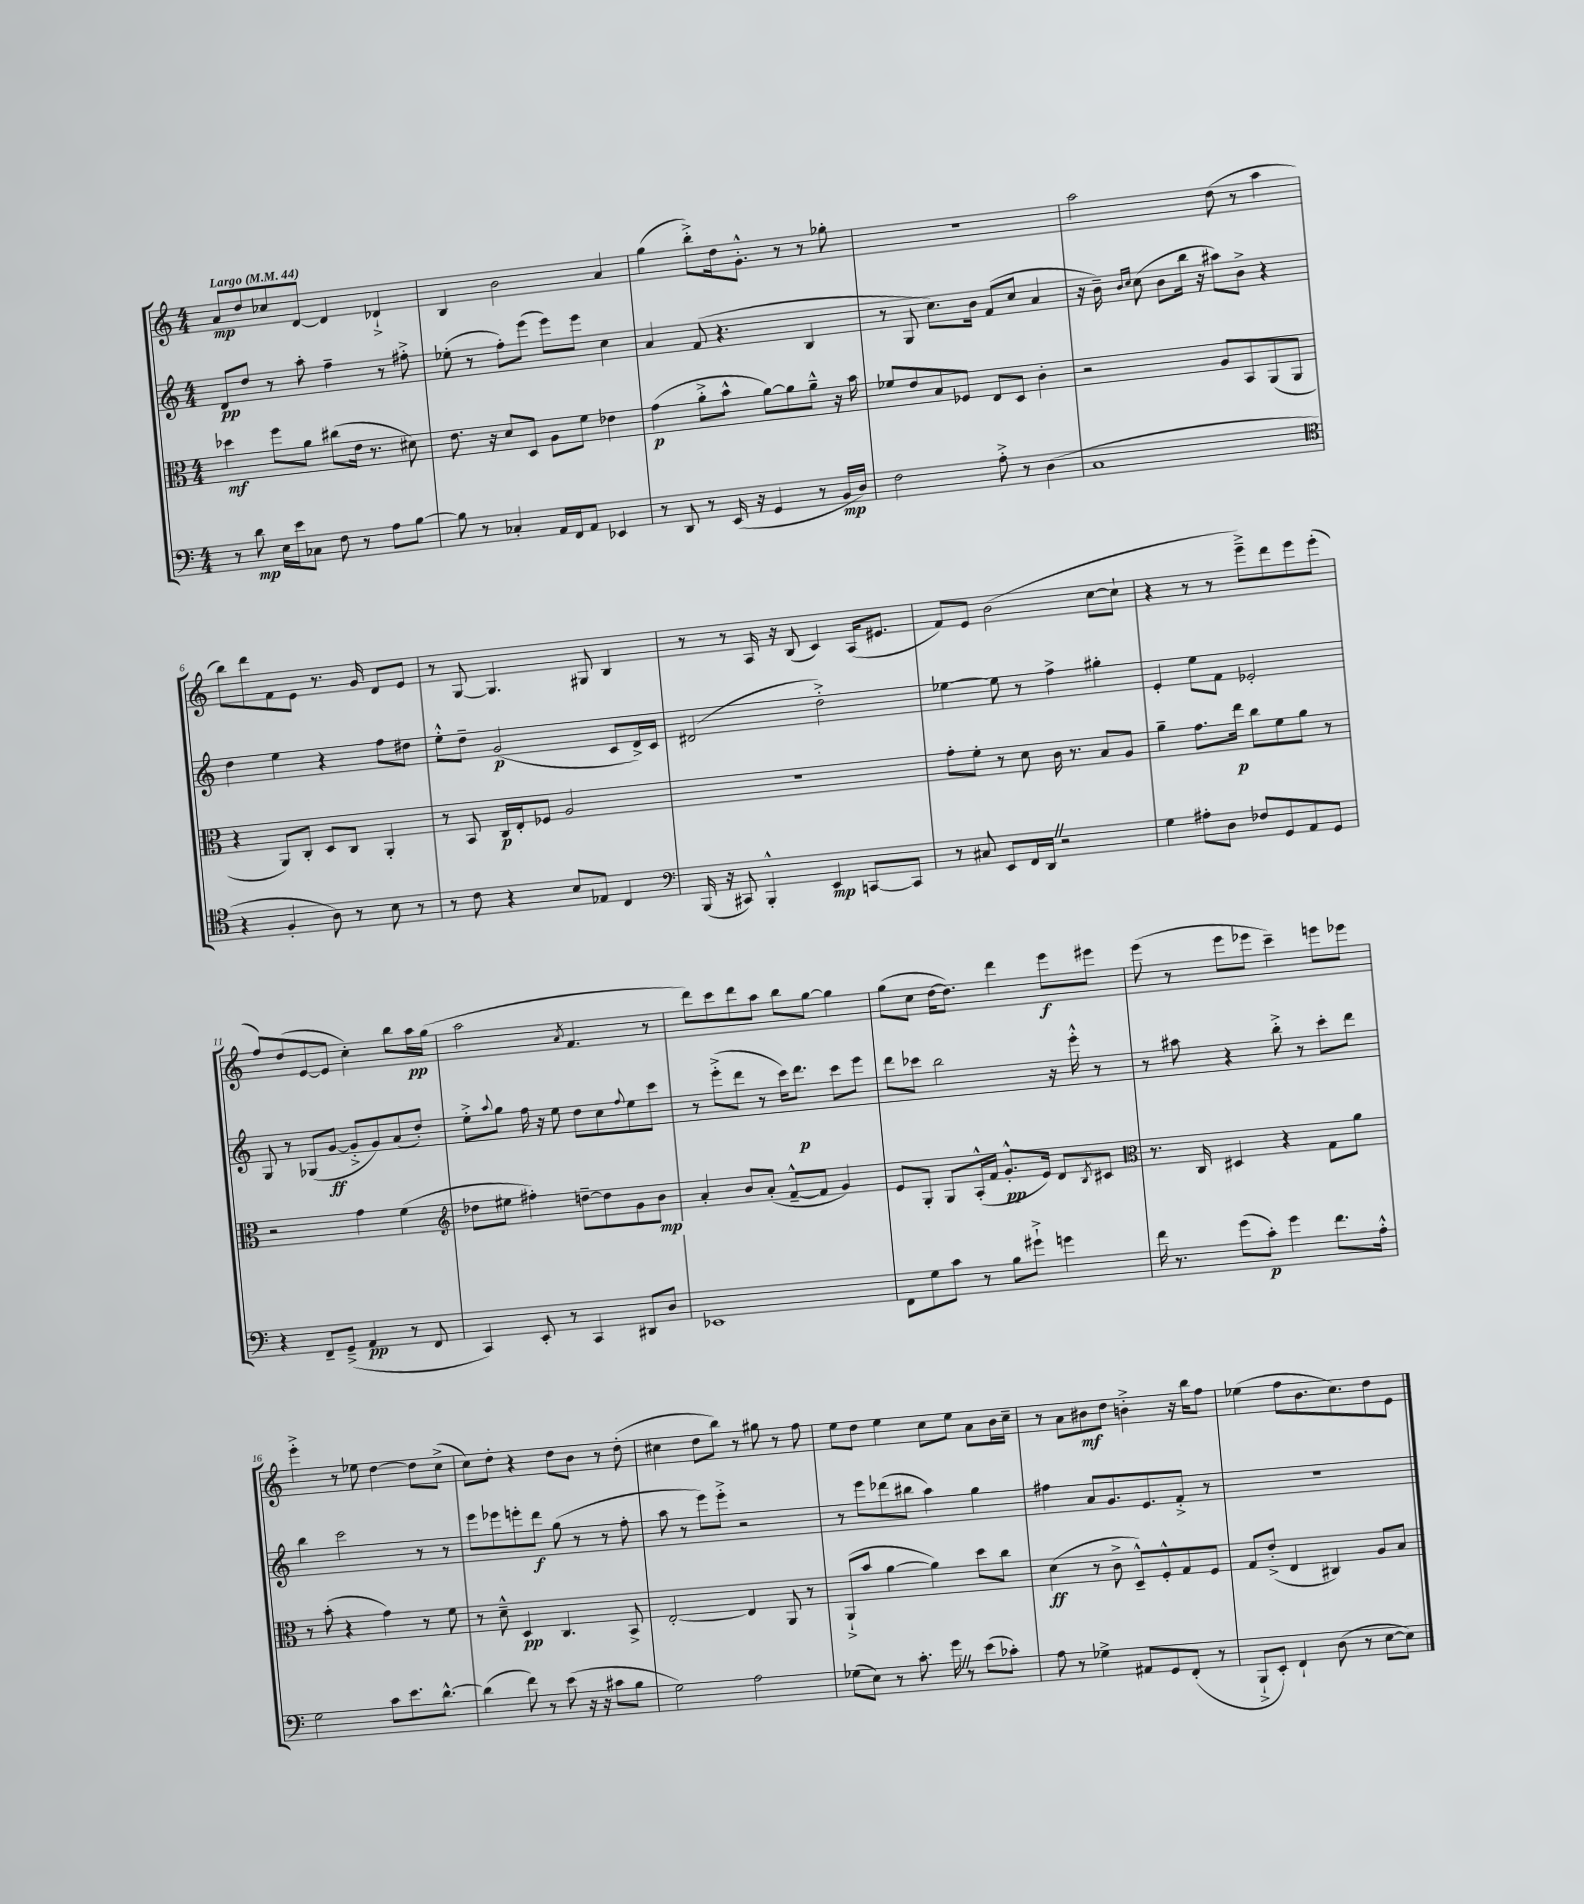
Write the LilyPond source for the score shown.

<<
\new StaffGroup <<
\new Staff = "s0" {
    \clef treble \key c \major \numericTimeSignature \time 4/4 \tempo "Largo" 4 = 44
    a'8\mp d''8 ces''8 d'8~ d'4 des'4-!-> |
    b4 b'2 a'4 |
    g''4( b''8-.->) d''16 g'8.-.-^ r8 r8 ges''8-. |
    R1 |
    a''2 d''8( r8 a''4 |
    b''8) d'''8 f'8 e'8 r8. g'16 d'8 e'8 |
    r8 g8~ g4. gis8 b4 |
    r8 r8 a16 r16 b8( c'4) a16( eis'8. |
    f'8) e'8 b'2( c''8~ c''8-! |
    r4 r8 r8 e'''8--->) d'''8 e'''8 e'''8-.( |
    f''8) d''8( e'8~ e'8 c''4-.) b''8 a''16\pp g''16( |
    a''2 \acciaccatura { a'8 } f'4. r8 |
    d'''8) c'''8 d'''8 a''8 b''8 g''8~ g''4 |
    g''8( c''8 d''16~ d''8.) d'''4 e'''8\f eis'''8 |
    e'''8( r8 e'''8 ees'''8 c'''4--) e'''8 ees'''8 |
    e'''4-.-> r8 ees''8 d''4~ d''8 c''8->( |
    c''8) d''8-. r4 d''8 b'8 r8 d''8-.( |
    cis''4 d''8 b''8) r8 gis''8 r8 f''8 |
    e''8 d''8 e''4 c''8 e''8 a'8 b'16 c''16-- |
    r8 a'8 bis'8\mf d''8 b'4-.-> r16 b''16 f''8 |
    ees''4( f''8 b'8. c''8.) d''8 e'8 \bar "|." |
}
\new Staff = "s1" {
    \clef treble \key c \major \numericTimeSignature \time 4/4
    d'8\pp d''8 r8 a''8-. f''4-- r8 fis''8-.-> |
    ees''8-.( r8 f''8-.) e'''8( e'''8) e'''8 c''4 |
    a'4 f'8( r4. b4 |
    r8 g8 c''8.) b'16 f'8( c''8 a'4 |
    r16 b'16--) \grace { b'16 c''16 } c''8( b'8 b''16 r16 ais''8) b'8-> r4 |
    d''4 e''4 r4 f''8 dis''8 |
    e''8-.-^ d''8-- g'2\p( c'8 d'16->) c'16 |
    dis'2( d''2-.->) |
    ees''4~ ees''8 r8 f''4-> gis''4-. |
    e'4-. e''8 f'8 ees'2-. |
    g8 r8 ges8( g'8~\ff g'8-.-> g'8) a'8( d''8-.) |
    e''8-.-> \appoggiatura { a''8 } g''8 f''16 r16 e''8 d''8 c''8 \appoggiatura { f''8 } e''8 c'''8 |
    r8 e'''8-.->( d'''8 r8 c'''16) d'''8.\p c'''8 e'''8 |
    d'''8 ces'''8 b''2 r16 e'''16-.-^ r8 |
    r8 ais''8 r4 b''8-.-> r8 c'''8-. d'''8 |
    b''4 c'''2 r8 r8 |
    e'''8 ees'''8 e'''8-. d'''8\f g''8( r8 r8 f''8-. |
    a''8 r8 e'''8) e'''8-.-> r2 |
    r8 e'''8 des'''8( bis''8 a''4) g''4 |
    fis''4 a'8 g'8. e'8. f'8-.-> r8 |
    R1 \bar "|." |
}
\new Staff = "s2" {
    \clef alto \key c \major \numericTimeSignature \time 4/4
    des''4\mf f''8 a'8 cis''8( e'16 r8. dis'8) |
    e'8. r16 d'8 d8 a8 f'8 ees'4 |
    g'4\p( a'8-.-> b'8-^ a'8~) a'8 a'8---^ r16 b'16 |
    fes'8 e'8 b8 fes8 e8 d8 c'4-. |
    r2 a8 b,8 a,8( a,8 |
    r4 a,8) c8-. d8 c8 a,4-. |
    r8 b,8 c16\p e16-. fes8 a2 |
    r1 |
    g'8-. f'8-. r8 d'8 c'16 r8. b8 a8 |
    a'4-- g'8. e''16\p c''8 f'8 a'8 r8 |
    r2 g'4 f'4( |
    \clef treble des''8 eis''8 fis''4-.) d''8~-- d''8 g'8 b'8\mp |
    a'4-. b'8 a'8-.( f'8~---^ f'8 g'4) |
    e'8 g8-. g8 a16-.-^( f'16 g'8.-.-^\pp e'16) d'8 \acciaccatura { b8 } cis'8 |
    \clef alto r8. c16 dis4 r4 g8 a'8 |
    r8 b'8-.( r4 g'4) r8 f'8 |
    r8 d'8---^ d4\pp c4. b,8-> |
    e2~-. e4 a,8 r8 |
    a,8-!->( b'8 a'4~ a'4) d''8 c''8 |
    d'4\ff( r8 c'8-> d8---^) f8-.-^ g8 f8 |
    g8 e'8-.->( e4 cis4) a8 b8 \bar "|." |
}
\new Staff = "s3" {
    \clef bass \key c \major \numericTimeSignature \time 4/4
    r8 d'8\mp e16 e'16 ces8 f8 r8 a8 b8~ |
    b8 r8 ces4-. a,16 f,16 a,8 ees,4 |
    r8 d,8 r8 e,16( r16 g,4 r8 b,16\mp d16) |
    f2 a8-.-> r8 d4( |
    c1 |
    \clef tenor r4 f4-. a8) r8 b8 r8 |
    r8 c'8 r4 b8 ees8 c4 |
    \clef bass b,,16( r16 cis,8) b,,4-.-^ e,4\mp c,8~ c,8 |
    r8 cis8 e,8 f,16 d,16 \once \override BreathingSign.text = \markup { \musicglyph "scripts.caesura.straight" } \breathe r2 |
    g4 ais8-. d8 fes8 g,8 a,8 g,8 |
    r4 f,8-- g,8--->( a,4\pp r8 f,8 |
    c,4) e,8-. r8 c,4 dis,8 d8 |
    ees,1 |
    f,8 g8 c'8 r8 b8 gis'8-!-> g'4 |
    f'16 r8. g'8( c'8-.\p) g'4 f'8. a16-.-^ |
    g2 c'8 e'8. d'8.~-^ |
    d'4( f'8) r8 e'8( r16 r16 cis'8 b8 |
    g2) a2 |
    ges8( e8) r8 c'8.-. g'16 \once \override BreathingSign.text = \markup { \musicglyph "scripts.caesura.straight" } \breathe r8 e'8( ces'8-.) |
    a8 r8 ges4-> ais,8 g,8 f,8-.( r8 |
    b,,8-!-> e,8-.) f,4-! d8( r8 e8~ e8) \bar "|." |
}
>>
>>
